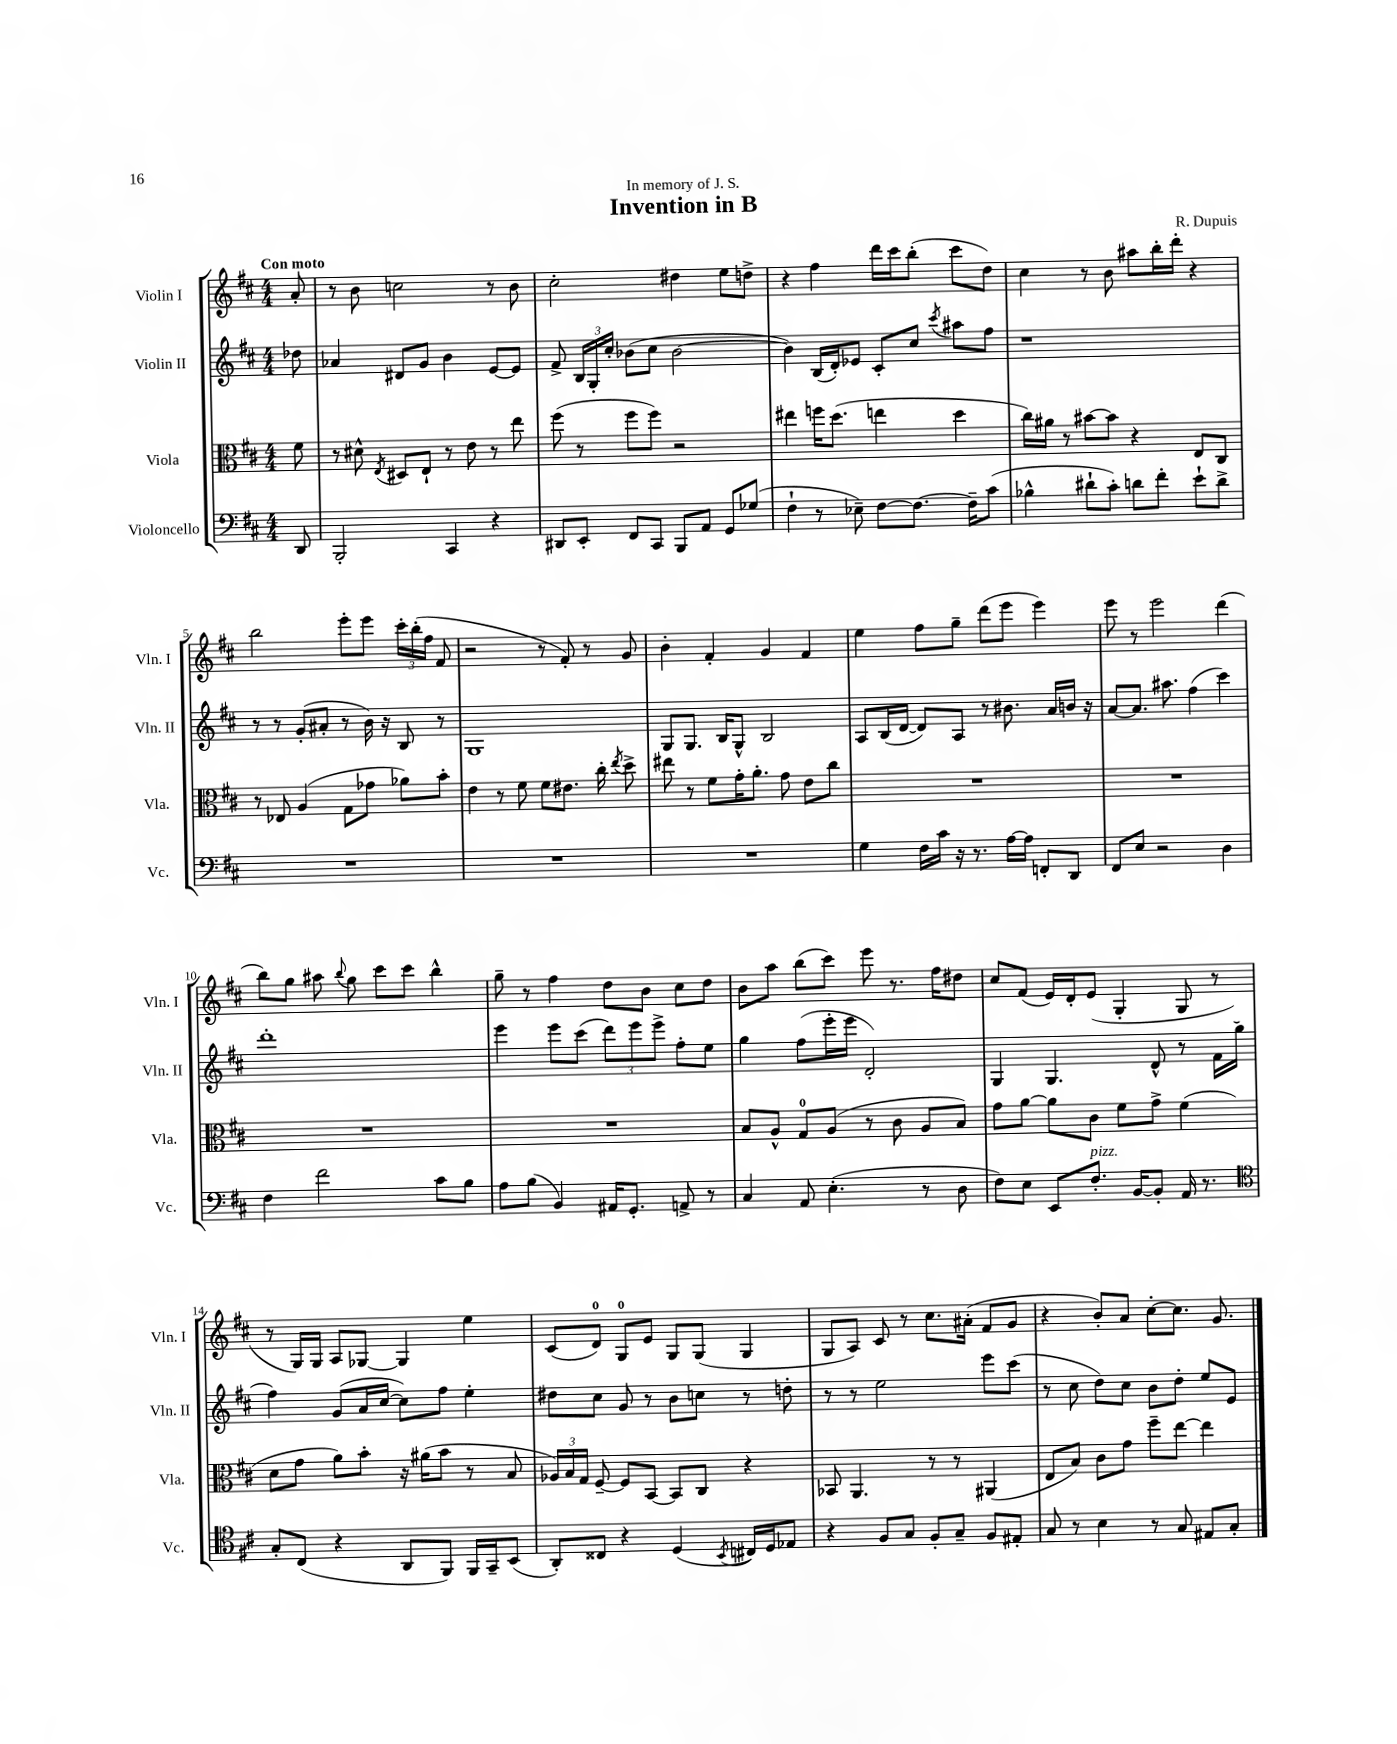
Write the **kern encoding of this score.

**kern	**kern	**kern	**kern
*part4	*part3	*part2	*part1
*staff4	*staff3	*staff2	*staff1
*I"Violoncello	*I"Viola	*I"Violin II	*I"Violin I
*I'Vc.	*I'Vla.	*I'Vln. II	*I'Vln. I
*clefF4	*clefC3	*clefG2	*clefG2
*k[f#c#]	*k[f#c#]	*k[f#c#]	*k[f#c#]
*M4/4	*M4/4	*M4/4	*M4/4
=	=	=	=
!	!	!	!LO:TX:a:B:t=Con moto
8DD/	8f#\	8dd-X\	8a'/
=1	=1	=1	=1
2BBB'/	8r	4a-X/	8r
.	8d#X^^\	.	8b\
.	8qE/	.	.
.	8D#X/L	8d#X/L	2ccn\
.	8E`/J	8g/J	.
4CC#/	8r	4b\	.
.	8e\	.	.
4r	8r	[8e/L	8r
.	8ee\	8e/J]	8b\
=2	=2	=2	=2
8DD#X/L	(8ff#\	8f#^/	2cc#'\
8EE'/J	8r	24B/LL	.
.	.	24G'/	.
.	.	24cc#'/JJ	.
8FF#/L	8ff#\L	(8b-X\L	.
8CC#/J	8ff#\J)	8cc#\J	.
8BBB/L	2r	[2b-\	4dd#X\
8AA/J	.	.	.
8GG/L	.	.	8ee\L
(8G-X/J	.	.	8ddn^\J
=3	=3	=3	=3
4F#`\	4ee#X\	4b-\])	4r
8r	16ffn\KL	(16B/LL	4ff#\
.	(8.dd\J	16d'/J)	.
8E-X~\)	.	8e-X/J	.
[8F#\L	4een\	8c#'/L	16ddd\LL
.	.	.	16ccc#\J
8.F#\J_	.	8cc#/J	(8bb'\J
.	.	8qccc#/	.
.	4dd\	8aa#X\L	8ccc#\L
16F#~\KL]	.	.	.
(8c#\J	.	8ff#\J	8dd\J)
=4	=4	=4	=4
4B-X^^\	16cc#\LL)	1r	4cc#\
.	16a#X\JJ	.	.
.	8r	.	.
8d#X`\L	[8b#X\L	.	8r
8c#'\J)	8b#\J]	.	8b\
8dn\L	4r	.	8aa#X\L
8f#'\J	.	.	16bb'\L
.	.	.	16ddd'\JJ
8e`\L	8E/L	.	4r
8d^\J	8C#/J	.	.
!!LO:LB:g=z
=5	=5	=5	=5
1r	8r	8r	2bb\
.	8E-X/	8r	.
.	(4A/	(8g'/L	.
.	.	8a#X'/J	.
.	8G\L	8r	8eee'\L
.	8g-X\J	16b\)	8eee\J
.	.	16r	.
.	8a-X\L)	8B/	24ccc#'\LL
.	.	.	(24bb'\
.	.	.	24ff#\JJ
.	8b'\J	8r	8f#/
=6	=6	=6	=6
1r	4e\	1G	2r
.	8r	.	.
.	8f#\	.	.
.	8f#\L	.	8r
.	8.e#X\J	.	8f#'/)
.	.	.	8r
.	16cc#'\	.	.
.	8qee/	.	.
.	8dd^\	.	8g/
=7	=7	=7	=7
1r	8ee#X\	8G/L	4b'\
.	8r	8.G/J	.
.	8f#\L	.	4f#'/
.	.	16B/KL	.
.	16g'\K	8G^^/J	.
.	8.a'\J	.	.
.	.	2B/	4g/
.	8g\	.	.
.	8e\L	.	4f#/
.	8cc#\J	.	.
=8	=8	=8	=8
4G\	1r	8A/L	4ee\
.	.	(16B/L	.
.	.	[16d/JJ	.
16F#\LL	.	8d/L])	8ff#\L
16c#\JJ	.	.	.
16r	.	8A/J	8gg~\J
8.r	.	.	.
.	.	8r	(8ddd\L
[16A\LL	.	8.b#X\	8eee\J
16A\JJ]	.	.	.
8FFn'/L	.	.	4eee\)
.	.	16a/LL	.
8DD/J	.	16bn/JJ	.
.	.	16r	.
=9	=9	=9	=9
8FF#/L	1r	[8a/L	8eee\
8E/J	.	8.a/J]	8r
2r	.	.	2eee\
.	.	8.aa#X\	.
.	.	(4ff#\	.
4D\	.	4ccc#\)	(4ddd\
!!LO:LB:g=z
=10	=10	=10	=10
4F#\	1r	1ddd'	8bb\L)
.	.	.	8gg\J
2f#\	.	.	8aa#X\
.	.	.	8qqbb/
.	.	.	8gg\
.	.	.	8ccc#\L
.	.	.	8ccc#\J
8c#\L	.	.	4bb^^\
8B\J	.	.	.
=11	=11	=11	=11
8A\L	1r	4eee\	8gg~\
(8B\J	.	.	8r
4BB/)	.	8eee\L	4ff#\
.	.	(8ccc#\J	.
16AA#X/KL	.	12ddd\L)	8dd\L
8.GG'/J	.	.	.
.	.	12eee\	.
.	.	.	8b\J
.	.	12eee^\J	.
8AAn^/	.	8ff#'\L	8cc#\L
8r	.	8ee\J	8dd\J
=12	=12	=12	=12
4C#/	8B/L	4gg\	8b\L
.	8A^^/J	.	8aa\J
8AA/	8G/L	(8ff#\L	(8bb\L
(4.E'\	(8A/J	16eee'\L	8ccc#\J)
.	.	16eee\JJ	.
.	8r	2d'/)	8eee\
.	8c#\	.	8.r
8r	8A/L	.	.
.	.	.	16ff#\KL
8D\	8B/J)	.	8dd#X\J
=13	=13	=13	=13
8F#\L)	8g\L	4G/	8cc#/L
8E\J	[8a\J	.	(8f#/J
8EE/L	8a\L]	4.G/	16e/LL)
.	.	.	16d'/J
!LO:TX:a:i:t=pizz.	!	!	!
8.F#'/J	8c#\J	.	(8e/J
.	8f#\L	.	4G'/
[16BB/KL	.	.	.
8BB'/J]	8g^\J	8d^^/	.
16AA/	(4f#\	8r	8G/
8.r	.	.	.
.	.	16f#\LL	8r
.	.	(16gg\JJ	.
!!LO:LB:g=z
=14	=14	=14	=14
*clefC4	*	*	*
8G'/L	8d\L	4ff#\)	8r
(8C#/J	8g\J	.	16G/LL)
.	.	.	16G/JJ
4r	8a\L)	(8g/L	8A/L
.	8b'\J	16a/L	[8G-X/J
.	.	[16cc#/JJ	.
8AA/L	16r	8cc#\L])	4G-/]
.	(16a#X\KL	.	.
8FF#/J)	8b\J	8ff#\J	.
16FF#/LL	8r	4ee'\	4ee\
16GG~/J	.	.	.
(8BB/J	8B/	.	.
=15	=15	=15	=15
8AA'/L)	24A-X/LL)	8dd#X\L	(8c#/L
.	24B/	.	.
.	24G/JJ	.	.
8C##X/J	[8F#~/	8cc#\J	8d/J)
4r	8F#/L]	8g/	8G/L
.	[8BB/J	8r	8e/J
(4D/	8BB/L]	8b\L	8G/L
.	8C#/J	8ccn\J	(8G/J
8qBB/	.	.	.
16C#X/LL)	4r	8r	4G/
16D/J	.	.	.
8E-X/J	.	8ddn'\	.
=16	=16	=16	=16
4r	8BB-X/	8r	8G/L
.	4.AA/	8r	8A/J)
8F#/L	.	2ee\	8c#/
8G/J	.	.	8r
8F#'/L	8r	.	8.cc#\L
8G~/J	8r	.	.
.	.	.	(16a#X'\Jk
8F#/L	(4AA#X/	8eee\L	8f#/L
8E#X'/J	.	(8ccc#\J	8g/J
=17	=17	=17	=17
8G/	8E/L	8r	4r
8r	8B/J)	8cc#\	.
4B\	8c#\L	8dd\L)	8b'/L)
.	8g\J	8cc#\J	8a/J
8r	8ff#~\L	8b\L	[8cc#'\L
8G/	[8ee\J	8dd'\J	8.cc#\J]
8E#X/L	4ee\]	8ee/L	.
.	.	.	8.g/
8G'/J	.	8e/J	.
==	==	==	==
*-	*-	*-	*-
